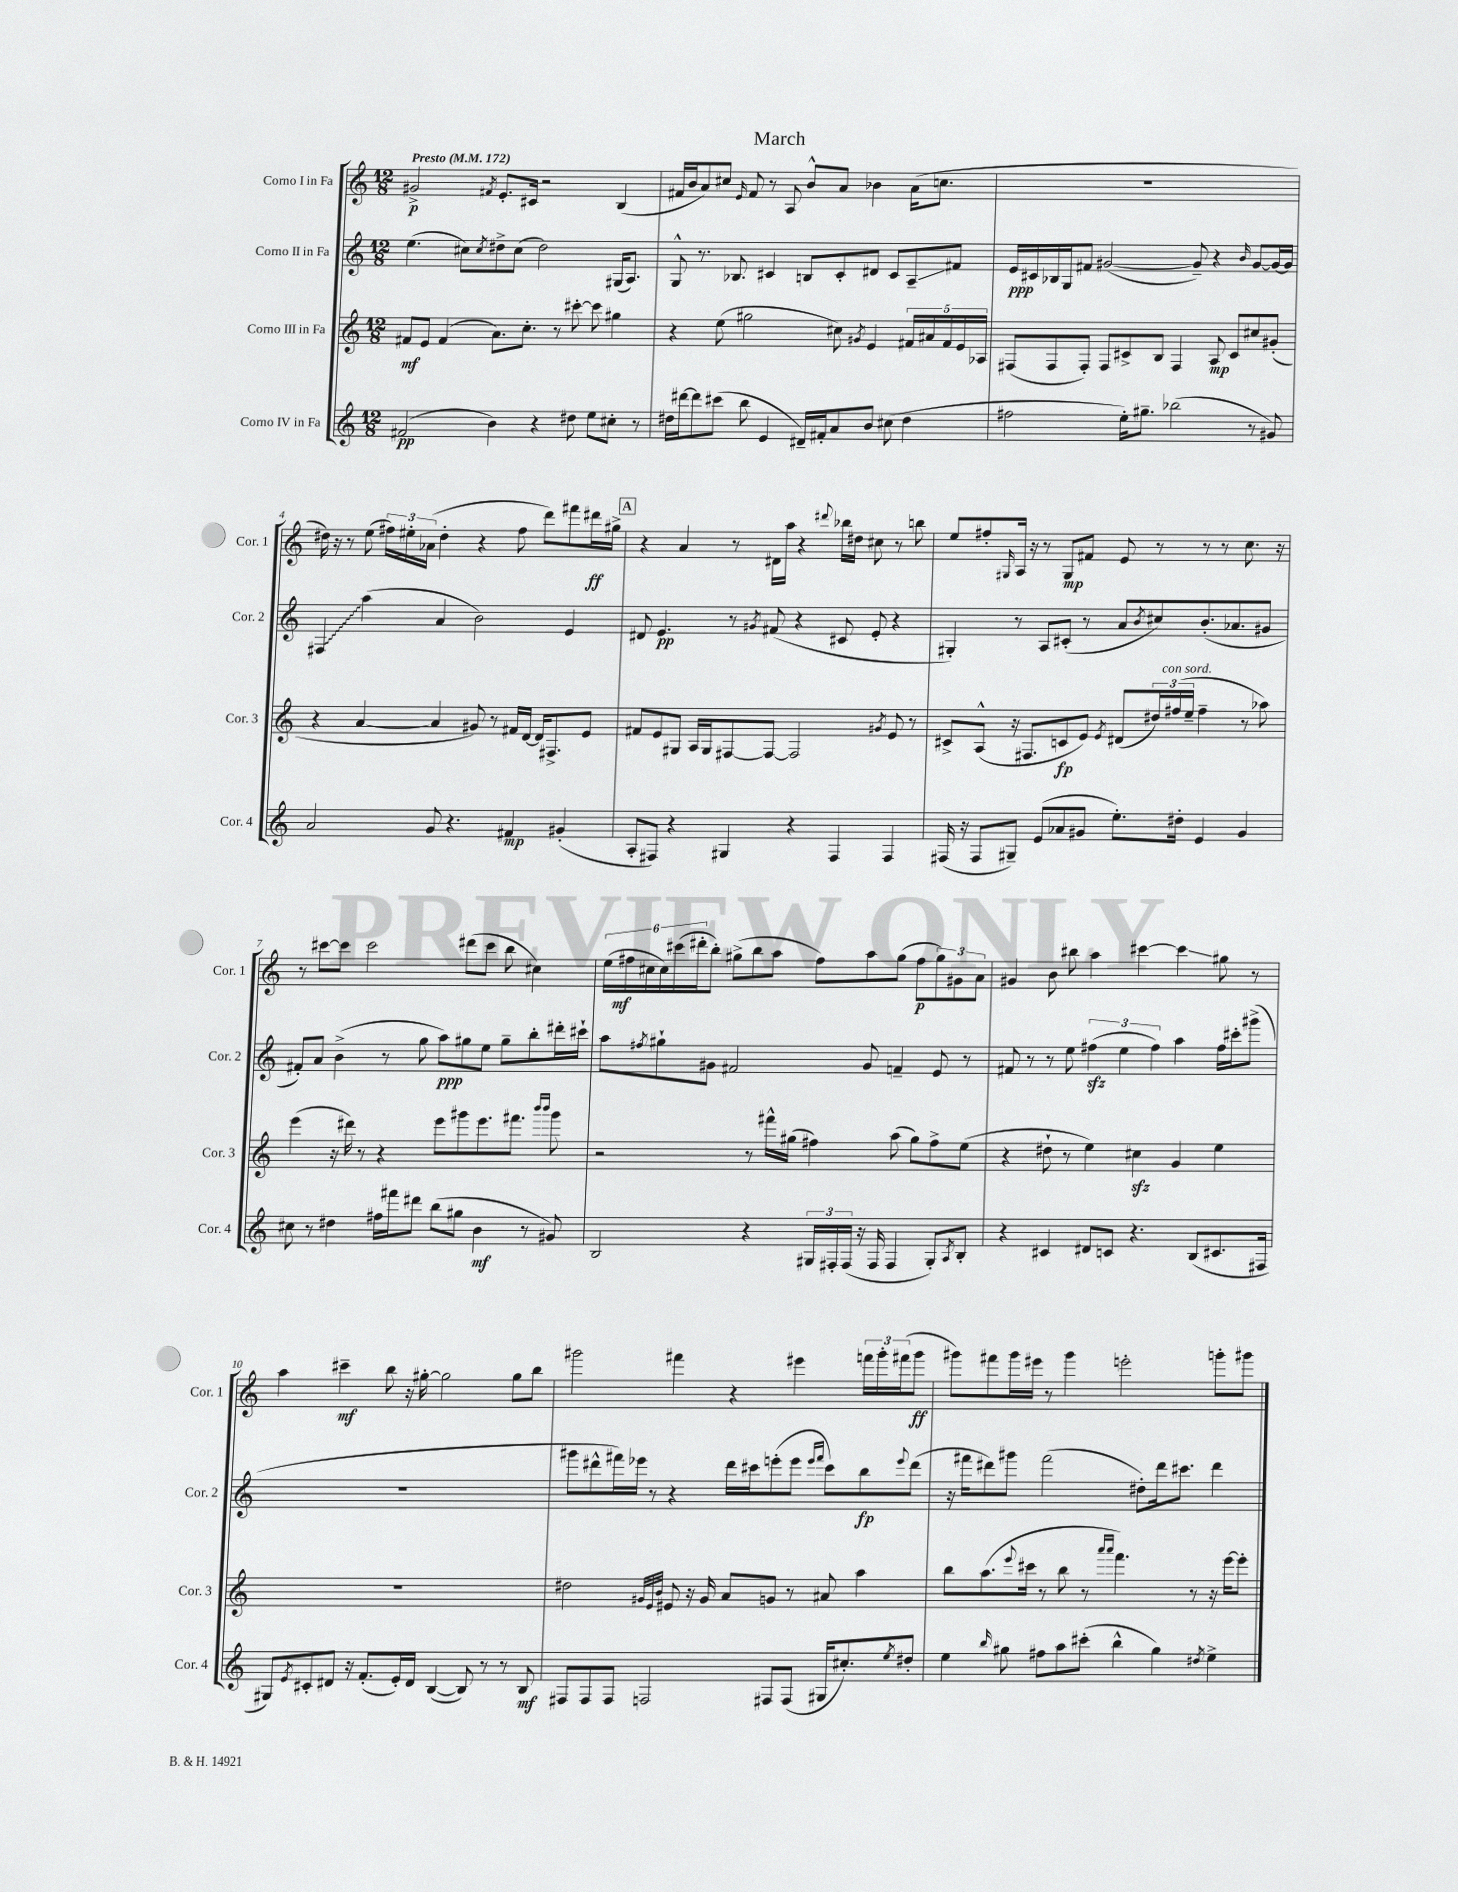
\header { title = "March" }
<<
\new StaffGroup <<
\new Staff = "s0" \with { instrumentName = "Corno I in Fa" shortInstrumentName = "Cor. 1" } {
    \clef treble \key c \major \numericTimeSignature \time 12/8 \tempo "Presto" 4 = 172
    gis'2->\p \acciaccatura { fis'8 } e'8.-. cis'16 r2 b4( |
    fis'16 b'16 a'8) cis''8 \grace { e'16 } fis'8 r8 a8 b'8-^ a'8 bes'4 a'16( c''8. |
    R1. |
    dis''16) r16 r8 e''8( \tuplet 3/2 { fis''16) eis''16-. aes'16( } dis''4-. r4 fis''8 d'''8) fis'''8 dis'''16\ff gis''16-> |
    \mark \markup { \box "A" } r4 a'4 r8 dis'16 a''16 r4 \appoggiatura { dis'''8 } bes''16 dis''16 cis''8 r8 b''8 |
    e''8 fis''8-. \grace { gis16 } a16 r16 r8 gis8\mp fis'8 e'8 r8 r8 r8 c''8. r16 |
    r8 cis'''8~ cis'''8 cis'''2 dis'''8( cis'''8 b''8 cis''4) |
    \tuplet 6/4 { e''16( fis''16\mf cis''16 cis''16) cis'''16( dis'''16-. } b''8-.) gis''8->( b''8 a''8 fis''8) a''8 gis''8( fis''8\p \tuplet 3/2 { gis''8) gis'8 a'8 } |
    gis'4 b'8 bis''8 a''4 cis'''4~ cis'''4\glissando gis''8 r8 |
    a''4 cis'''4--\mf b''8 r16 gis''16~-. gis''2 gis''8 b''8 |
    gis'''2 fis'''4 r4 eis'''4 \tuplet 3/2 { f'''16 gis'''16-. fis'''16( } gis'''8\ff |
    gis'''8) fis'''8 gis'''16 eis'''16 r8 gis'''4 e'''2-. g'''8-. gis'''8 \bar "|." |
}
\new Staff = "s1" \with { instrumentName = "Corno II in Fa" shortInstrumentName = "Cor. 2" } {
    \clef treble \key c \major \numericTimeSignature \time 12/8
    e''4.( cis''8) \acciaccatura { cis''8 } dis''8-> cis''8( dis''2) gis16( a8.) |
    g8-^ r8. bes8. cis'4 b8 cis'8-. dis'8 cis'8 a8--\glissando fis'8 |
    e'16\ppp cis'16 bes16 g16 fis'8 gis'2~( gis'8--) r4 \grace { b'16 } gis'8~ gis'16~ gis'16 |
    \once \override Glissando.style = #'zigzag fis4\glissando a''4( a'4 b'2) e'4 |
    \mark \markup { \box "A" } dis'8 e'4.\pp r8 \acciaccatura { gis'8 } fis'8( r4 cis'8 e'8-. r4 |
    gis4-.) r8 a8 cis'8-.( r8 a'8 \acciaccatura { b'8 } cis''8) b'8.-.( aes'8. gis'8 |
    fis'8-.) a'8 b'4->( r8 g''8 a''8\ppp) gis''8 e''8 gis''8-- b''8-. dis'''16-. cis'''16-! |
    a''8 \acciaccatura { fis''8 } gis''8-! gis'8 fis'2 gis'8 f'4-- e'8 r8 |
    fis'8 r8 r8 e''8 \tuplet 3/2 { fis''4\sfz( e''4 fis''4) } a''4 fis''16 cis'''16-. gis'''8->( |
    R1. |
    gis'''8 dis'''8-^ fis'''16) ees'''16 r8 r4 dis'''16 cis'''16 e'''8-.( e'''8 \grace { e'''16 fis'''16 } cis'''8) b''8\fp \appoggiatura { e'''8 } dis'''8( |
    r16 fis'''16 dis'''8) gis'''8 fis'''2( dis''8-.) dis'''16 cis'''8. dis'''4 \bar "|." |
}
\new Staff = "s2" \with { instrumentName = "Corno III in Fa" shortInstrumentName = "Cor. 3" } {
    \clef treble \key c \major \numericTimeSignature \time 12/8
    fis'8\mf e'8 fis'4( a'8.) c''8.-. r8 cis'''8~-. cis'''8 gis''4 |
    r4 e''8( gis''2 cis''8) \acciaccatura { gis'8 } e'4 \tuplet 5/4 { fis'16 ais'16 fis'16 e'16 aes16 } |
    fis8( fis8 fis8-.) fis8 cis'8-> b8 fis4 a8\mp cis'8 cis''8 gis'8-.( |
    r4 a'4~ a'4 gis'8) r8 fis'16 d'16~ d'16 fis8.-> e'8 |
    \mark \markup { \box "A" } fis'8 e'8 gis8 a16 gis16 fis8~ fis8~ fis2 \acciaccatura { gis'8 } e'8 r8 |
    cis'8-> a8-^( r16 fis8. c'8\fp e'8) \acciaccatura { e'8 } dis'8( \tuplet 3/2 { dis''16) fis''16^\markup { \italic "con sord." }( e''16-- } fis''4-- r8 aes''8) |
    e'''4( r16 dis'''16) r8 r4 e'''8 gis'''8 e'''8. fis'''8. \grace { b'''16 b'''16 } gis'''8 |
    r2 r8 fis'''16-^ gis''16( fis''4) a''8( gis''8) fis''8-> e''8( |
    r4 dis''8-! r8 e''4) cis''4\sfz g'4 e''4 |
    R1. |
    dis''2 \grace { gis'32 e'32 b'32 } eis'8 r16 gis'16 a'8 g'8 r8 ais'8 a''4 |
    b''8 a''8.( \appoggiatura { e'''8 } cis'''16 r8 b''8 r8 \grace { a'''16 a'''16 } f'''4.) r8 r16 e'''16~ e'''8-. \bar "|." |
}
\new Staff = "s3" \with { instrumentName = "Corno IV in Fa" shortInstrumentName = "Cor. 4" } {
    \clef treble \key c \major \numericTimeSignature \time 12/8
    fis'2\pp( b'4) r4 dis''8 e''8 cis''8-. r8 |
    dis''16 dis'''16~ dis'''8 cis'''8( b''8 e'4 dis'16--) fis'16-. a'8 b'8 cis''8( dis''4 |
    fis''2 e''16-.) gis''8.-- bes''2( r8 gis'8) |
    a'2 g'8 r4. fis'4\mp gis'4-.( |
    \mark \markup { \box "A" } a8-. fis8) r4 gis4 r4 fis4 fis4 |
    fis16( r16 fis8 gis8--) e'8( aes'8 gis'8 e''8.-.) dis''16-. e'4 gis'4 |
    cis''8 r8 dis''4 fis''16 fis'''16 dis'''8 b''8( gis''8 b'4\mf r8 gis'8) |
    b2 r4 \tuplet 3/2 { gis16 fis16-. fis16( } r16 fis16 fis4 gis8-.) \acciaccatura { a8 } b8-. |
    r4 cis'4 dis'8 c'8 r4. b8( cis'8. fis16 |
    gis8) \acciaccatura { e'8 } cis'8-. dis'8 r16 f'8.-.( e'16-.) dis'16 b4~( b8) r8 r8 b8\mf |
    fis8 fis8 fis8 f2 fis8 fis8( gis16 cis''8.-.) \acciaccatura { e''8 } dis''8-. |
    e''4 \grace { b''16 } gis''8 fis''8 a''8 cis'''8-.( b''4-^ gis''4) \acciaccatura { dis''8 } e''4-> \bar "|." |
}
>>
>>
